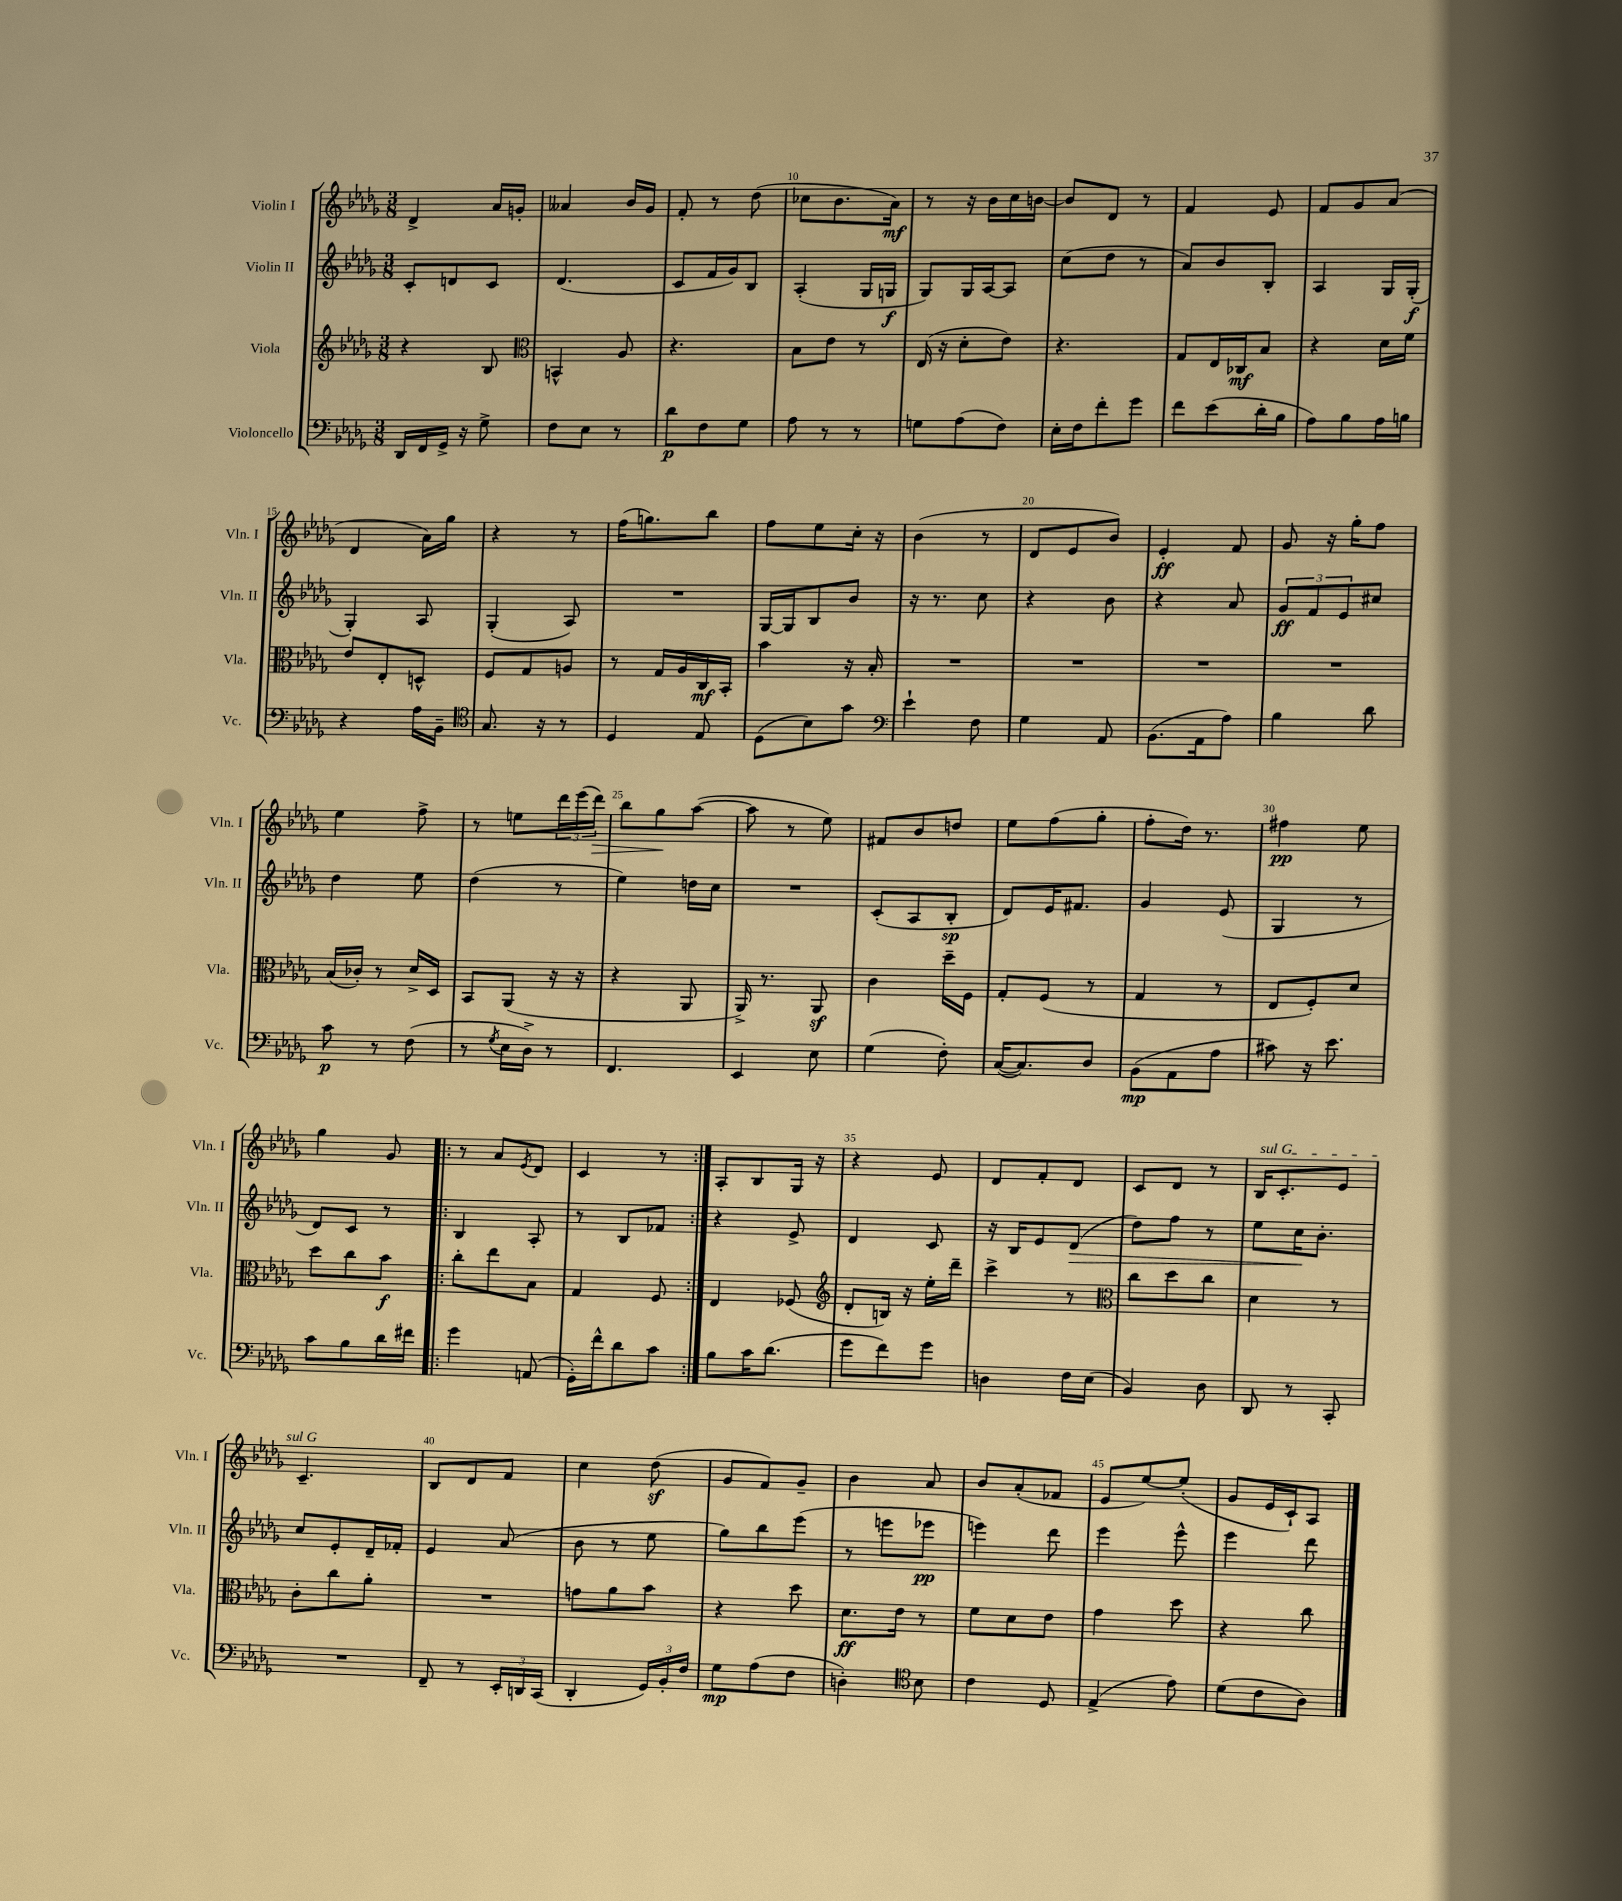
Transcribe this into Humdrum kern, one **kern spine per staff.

**kern	**kern	**kern	**kern
*staff4	*staff3	*staff2	*staff1
*clefF4	*clefG2	*clefG2	*clefG2
*k[b-e-a-d-g-]	*k[b-e-a-d-g-]	*k[b-e-a-d-g-]	*k[b-e-a-d-g-]
*M3/8	*M3/8	*M3/8	*M3/8
16DD-	4r	8c'	4d-^
16FF	.	.	.
16GG-^	.	8d	.
16r	.	.	.
8G-^	8B-	8c	16a-
.	.	.	16g'
=	=	=	=
*	*clefC3	*	*
8F	4BB^^	(4.d-	4a--
8E-	.	.	.
8r	8A-	.	16b-
.	.	.	16g-
=	=	=	=
8d-	4.r	8c	8f'
8F	.	16f	8r
.	.	16g-)	.
8G-	.	8B-	(8dd-
=	=	=	=
8A-	8B-	(4A-'	8cc-
8r	8e-	.	8.b-
8r	8r	16G-	.
.	.	16G	16a-)
=	=	=	=
8G	(16E-	8G-)	8r
.	16r	.	.
(8A-	8d-'	16G-	16r
.	.	[16A-	16b-
8F)	8e-)	8A-]	16cc
.	.	.	[16b
=	=	=	=
16E-'	4.r	(8cc	8b]
16F	.	.	.
8f'	.	8dd-	8d-
8g-	.	8r	8r
=	=	=	=
8f	8G-	8a-)	4f
(8e-	16E-	8b-	.
.	16C-	.	.
16d-'	8B-	8B-'	8e-
16B-	.	.	.
=	=	=	=
8A-)	4r	4A-	8f
8B-	.	.	8g-
16A-	16d-	16G-	(8a-
16B	16f	(16G-'	.
=	=	=	=
4r	8e-	4G-')	4d-
.	8E-'	.	.
16A-	8D^^	8A-	16a-)
16BB-~	.	.	16gg-
=	=	=	=
*clefC4	*	*	*
8.G-	8F	(4G-'	4r
.	8G-	.	.
16r	.	.	.
8r	8A	8A-)	8r
=	=	=	=
4D-	8r	4.r	(16ff
.	.	.	8.gg)
.	16G-	.	.
.	16A-	.	.
8E-	16C	.	8bb-
.	16BB-'	.	.
=	=	=	=
(8D-	4b-	[16G-	8ff
.	.	16G-]	.
8B-)	.	8B-	8ee-
8g-	16r	8b-	16cc'
.	16B-'	.	16r
=	=	=	=
*clefF4	*	*	*
4e-`	4.r	16r	(4b-
.	.	8.r	.
8F	.	8cc	8r
=	=	=	=
4G-	4.r	4r	8d-
.	.	.	8e-
8AA-	.	8b-	8b-)
=	=	=	=
(8.BB-	4.r	4r	4e-'
16AA-	.	.	.
8A-)	.	8a-	8f
=	=	=	=
4B-	4.r	12g-	8g-
.	.	12f	.
.	.	.	16r
.	.	12e-	.
.	.	.	16gg-'
8d-	.	8cc#	8ff
=	=	=	=
8c	(16B-	4dd-	4ee-
.	16c-')	.	.
8r	8r	.	.
(8F	16d-^	8ee-	8ff^
.	16D-	.	.
=	=	=	=
8r	8BB-	(4dd-	8r
8qG-	.	.	.
16E-	(8AA-	.	8ee
16D-^)	.	.	.
8r	16r	8r	24ddd-
.	.	.	(24eee-
.	16r	.	.
.	.	.	24ddd-)
=	=	=	=
4.FF	4r	4ee-)	8bb-
.	.	.	8gg-
.	8AA-	16dd	([8aa-
.	.	16cc	.
=	=	=	=
4EE-	16AA-^)	4.r	8aa-]
.	8.r	.	.
.	.	.	8r
8E-	8AA-	.	8ee-)
=	=	=	=
(4G-	4c	(8c'	8f#
.	.	8A-	8b-
8F')	16dd-~	8B-'	8dd
.	16F	.	.
=	=	=	=
([16C	8G-'	8d-)	8ee-
8.C])	.	.	.
.	(8F	16e-	(8ff
.	.	8.f#	.
8D-	8r	.	8gg-'
=	=	=	=
(8BB-	4G-	4g-	8ff'
8AA-	.	.	16dd-)
.	.	.	8.r
8A-	8r	(8e-	.
=	=	=	=
8c#)	8E-	4G-	4ff#
16r	8F')	.	.
8.e-	.	.	.
.	8d-	8r	8ee-
=	=	=	=
8c	8dd-	8d-)	4gg-
8B-	8cc	8c	.
16d-	8b-	8r	8g-
16f#	.	.	.
=!|:	=!|:	=!|:	=!|:
4g-	8cc'	4B-	8r
.	8ee-	.	8a-
.	.	.	8qe-
(8AA	8B-	8A-'	8d-
=	=	=	=
16GG-')	4G-	8r	4c
16f^^	.	.	.
8d-	.	8B-	.
8c	8F	8f-	8r
=:|!	=:|!	=:|!	=:|!
8B-	4E-	4r	8A-'
16c	.	.	8B-
(8.d-	.	.	.
.	(8F-	8e-^	16G-
.	.	.	16r
=	=	=	=
*	*clefG2	*	*
8g-	8d-'	4d-	4r
8f)	16B)	.	.
.	16r	.	.
8g-	16ee-'	8c	8e-
.	16ddd-~	.	.
=	=	=	=
4D	4ccc^	16r	8d-
.	.	16B-	.
.	.	8e-	8f'
16F	8r	(8d-	8d-
(16E-	.	.	.
=	=	=	=
*	*clefC3	*	*
4BB-)	8cc	8dd-)	8c
.	8dd-	8ff	8d-
8D-	8cc	8r	8r
=	=	=	=
8DD-	4d-	8ee-	16B-
.	.	.	8.c'
8r	.	16cc	.
.	.	8.b-'	.
8CC'	8r	.	8e-
=	=	=	=
4.r	8c'	8cc	4.c~
.	8cc	8e-'	.
.	8a-'	16d-~	.
.	.	16f-'	.
=	=	=	=
8FF~	4.r	4e-	8B-
8r	.	.	8d-
24EE-'	.	(8a-	8f
24DD	.	.	.
(24CC	.	.	.
=	=	=	=
4DD-'	8g	8b-	4cc
.	8a-	8r	.
24GG-)	8b-	8ee-	(8dd-
24BB-'	.	.	.
24F	.	.	.
=	=	=	=
8G-	4r	8gg-)	8g-
(8A-	.	8bb-	8f)
8F	8dd-	(8eee-	8g-~
=	=	=	=
4D')	8.d-	8r	4b-
.	.	8eee	.
.	16e-	.	.
*clefC4	*	*	*
8B-	8r	8eee-	8a-
=	=	=	=
4c	8f	4eee)	8b-
.	8d-	.	(8a-'
8D-	8e-	8ddd-	8f-
=	=	=	=
(4E-^	4g-	4eee-	8e-
.	.	.	[8ee-)
8e-)	8dd-	8eee-^^	(8ee-']
=	=	=	=
(8d-	4r	4eee-	8g-
8c	.	.	16e-
.	.	.	16c`)
8A-)	8cc	8ddd-	8A-
==	==	==	==
*-	*-	*-	*-
